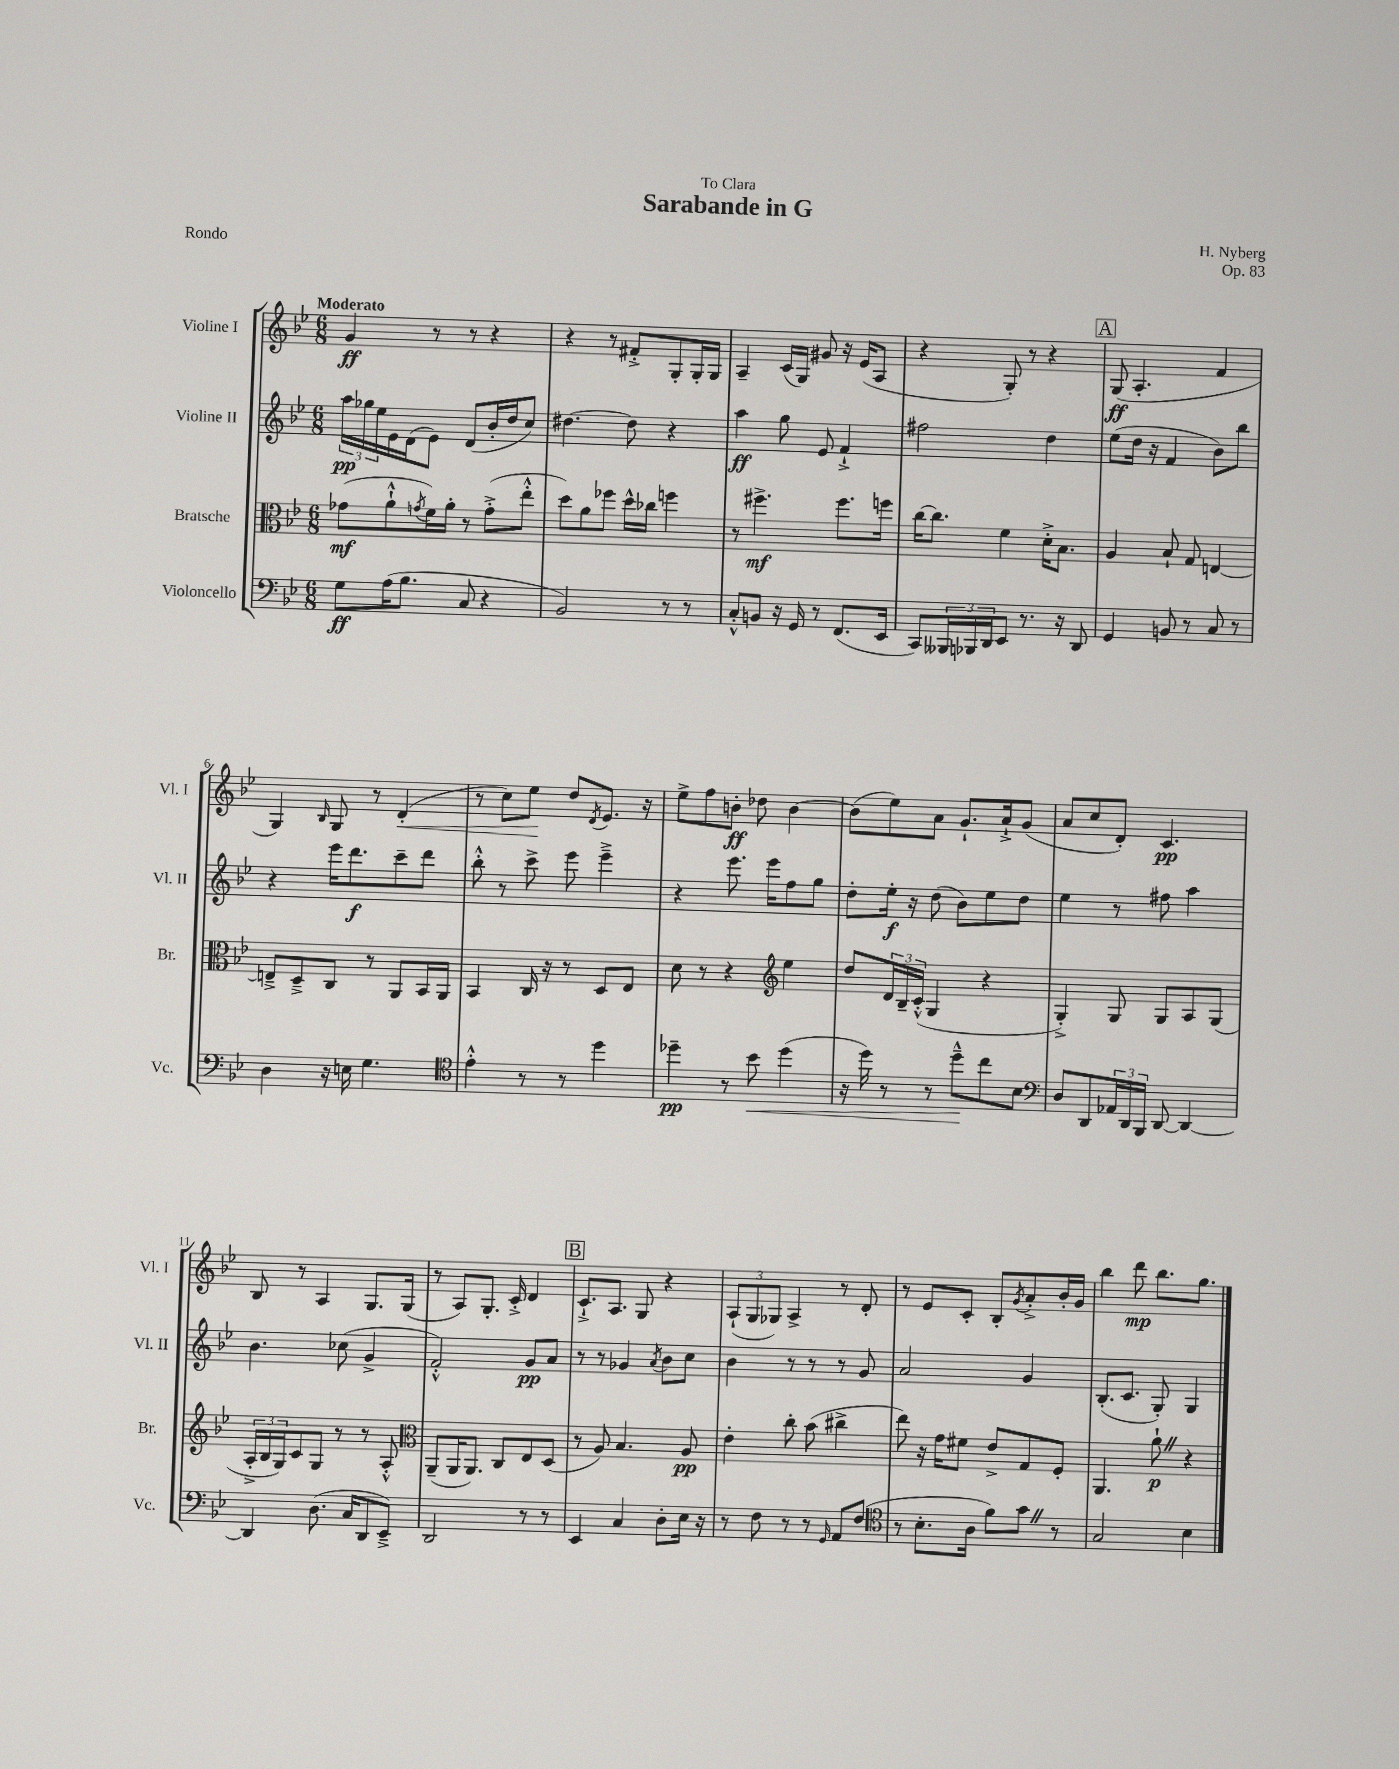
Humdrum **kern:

**kern	**dynam	**kern	**dynam	**kern	**dynam	**kern	**dynam
*part4	*part4	*part3	*part3	*part2	*part2	*part1	*part1
*staff4	*staff4	*staff3	*staff3	*staff2	*staff2	*staff1	*staff1
*I"Violoncello	*	*I"Bratsche	*	*I"Violine II	*	*I"Violine I	*
*I'Vc.	*	*I'Br.	*	*I'Vl. II	*	*I'Vl. I	*
*clefF4	*	*clefC3	*	*clefG2	*	*clefG2	*
*k[b-e-]	*	*k[b-e-]	*	*k[b-e-]	*	*k[b-e-]	*
*M6/8	*	*M6/8	*	*M6/8	*	*M6/8	*
=1	=1	=1	=1	=1	=1	=1	=1
!	!	!	!	!	!	!LO:TX:a:B:t=Moderato	!
8G\L	ff	(8g-X\L	mf	24aa\LL	pp	4g/	ff
.	.	.	.	24gg-X\	.	.	.
.	.	.	.	24ee-\	.	.	.
(16A\K	.	8a`^^\	.	16e-\	.	.	.
8.B-\J	.	.	.	(16d\J	.	.	.
.	.	8qgn/	.	.	.	.	.
.	.	16f\L)	.	8e-\J)	.	8r	.
.	.	16a'\JJ	.	.	.	.	.
8C/	.	8r	.	(8d/L	.	8r	.
4r	.	(8g'^\L	.	16b-'/L	.	4r	.
.	.	.	.	16dd/J	.	.	.
.	.	8ee-'^^\J	.	8cc/J)	.	.	.
=2	=2	=2	=2	=2	=2	=2	=2
2BB-/)	.	8dd\L)	.	[4.dd#X\	.	4r	.
.	.	8a\	.	.	.	.	.
.	.	8ff-X\J	.	.	.	8r	.
.	.	16dd^^\LL	.	8dd#\]	.	8f#X'^/L	.
.	.	16cc-X\JJ	.	.	.	.	.
8r	.	4ffn\	.	4r	.	8G'/	.
8r	.	.	.	.	.	16G'/L	.
.	.	.	.	.	.	16G/JJ	.
=3	=3	=3	=3	=3	=3	=3	=3
8C'^^/L	.	8r	.	4aa\	ff	4A~/	.
8BBn/J	.	4.ff#X^\	mf	.	.	.	.
16r	.	.	.	8gg\	.	(16c/LL	.
16GG/	.	.	.	.	.	16G/JJ)	.
8r	.	.	.	8e-/	.	8g#X/	.
(8.FF/L	.	8.ff#\L	.	4f`^/	.	16r	.
.	.	.	.	.	.	(16e-/KL	.
.	.	.	.	.	.	8A/J	.
16EE-/Jk	.	16ffn\Jk	.	.	.	.	.
=4	=4	=4	=4	=4	=4	=4	=4
8CC/L)	.	[16cc\KL	.	2ff#X\	.	4r	.
.	.	8.cc\J]	.	.	.	.	.
24BBB--X/L	.	.	.	.	.	.	.
24BBB-X/	.	.	.	.	.	.	.
24DD/J	.	.	.	.	.	.	.
8EE-/J	.	4f\	.	.	.	8G'/)	.
8.r	.	.	.	.	.	8r	.
.	.	16d'^\KL	.	4dd\	.	4r	.
16r	.	8.B-\J	.	.	.	.	.
8DD/	.	.	.	.	.	.	.
!!LO:REH:place=s1:t=A
=5	=5	=5	=5	=5	=5	=5	=5
4GG/	.	4A/	.	(8ee-\L	.	(8G/	ff
.	.	.	.	16dd\Jk	.	4.A'/	.
.	.	.	.	16r	.	.	.
8BBn/	.	8B-`/	.	4f/	.	.	.
8r	.	8G/	.	.	.	.	.
8C/	.	[4En/	.	8b-\L)	.	4f/	.
8r	.	.	.	8bb-\J	.	.	.
!!LO:LB:g=z
=6	=6	=6	=6	=6	=6	=6	=6
4D\	.	8En~^/L]	.	4r	.	4G/)	.
.	.	8D~^/	.	.	.	.	.
.	.	.	.	.	.	16qqB-/	.
16r	.	8C/J	.	16eee-\KL	.	8G/	.
16En\	.	.	.	8.ddd\	f	.	.
4.G\	.	8r	.	.	.	8r	.
!	!	!	!	!	!	!	!LO:HP:b
.	.	8AA/L	.	8ccc~\	.	(4d'/	<
.	.	16BB-/L	.	8ddd\J	.	.	.
.	.	16AA/JJ	.	.	.	.	.
=7	=7	=7	=7	=7	=7	=7	=7
*clefC4	*	*	*	*	*	*	*
4e-'^^\	.	4BB-/	.	8bb-'^^\	.	8r	.
.	.	.	.	8r	.	8cc\L)	.
8r	.	16C/	.	8ccc^\	.	8ee-\J	.
.	.	16r	.	.	.	.	.
8r	.	8r	.	8eee-\	.	8dd/L	[
.	.	.	.	.	.	8qd/	.
4dd\	.	8D/L	.	4eee-~^\	.	8.e-/J	.
.	.	8E-/J	.	.	.	.	.
.	.	.	.	.	.	16r	.
=8	=8	=8	=8	=8	=8	=8	=8
4dd-X~\	pp	8d\	.	4r	.	8ee-^\L	.
.	.	8r	.	.	.	8ff\	.
8r	.	4r	.	8.eee-\	.	8bn'\J	ff
!	!LO:HP:b	!	!	!	!	!	!
8b-\	<	.	.	.	.	8dd-X\	.
.	.	.	.	16eee-\KL	.	.	.
*	*	*clefG2	*	*	*	*	*
(4dd-\	.	4ee-\	.	8ff\	.	[4b\	.
.	.	.	.	8gg\J	.	.	.
=9	=9	=9	=9	=9	=9	=9	=9
16r	.	8dd/L	.	8dd'\L	.	(8b\L]	.
16dd\)	.	.	.	.	.	.	.
8r	.	24d/L	.	16ee-'\Jk	f	8ee-\)	.
.	.	24B-~/	.	.	.	.	.
.	.	.	.	16r	.	.	.
.	.	(24c'^^/JJ	.	.	.	.	.
8r	.	4G/	.	(8dd\	.	8a\J	.
8dd~^^\L	.	.	.	8b-\L)	.	8.g`/L	.
8cc\	[	4r	.	8ee-\	.	.	.
.	.	.	.	.	.	16a`^/k	.
8B-\J	.	.	.	8dd\J	.	(8g/J	.
=10	=10	=10	=10	=10	=10	=10	=10
*clefF4	*	*	*	*	*	*	*
8D/L	.	4G'^/)	.	4ee-\	.	8a/L	.
8DD/	.	.	.	.	.	8cc/	.
24AA-X/L	.	8G/	.	8r	.	8d'/J)	.
24DD/	.	.	.	.	.	.	.
24BBB-/JJ	.	.	.	.	.	.	.
[8DD/	.	8G/L	.	8ff#X\	.	4.c/	pp
4DD/_	.	8A/	.	4aa\	.	.	.
.	.	(8G/J	.	.	.	.	.
!!LO:LB:g=z
=11	=11	=11	=11	=11	=11	=11	=11
4DD/]	.	24A'^/LL	.	4.b-\	.	8B-/	.
.	.	24B-/	.	.	.	.	.
.	.	24G/J)	.	.	.	.	.
.	.	8c/	.	.	.	8r	.
(8.D\	.	8G/J	.	.	.	4A/	.
.	.	8r	.	(8cc-X\	.	.	.
16C/KL	.	.	.	.	.	.	.
8DD/	.	8r	.	4g^/	.	8.G/L	.
8EE-~^/J)	.	8A'^^/	.	.	.	.	.
.	.	.	.	.	.	(16G/Jk	.
=12	=12	=12	=12	=12	=12	=12	=12
*	*	*clefC3	*	*	*	*	*
2DD/	.	(8AA~/L	.	2f'^^/)	.	8r	.
.	.	16AA/K	.	.	.	8A/L)	.
.	.	8.AA/J)	.	.	.	.	.
.	.	.	.	.	.	8.G'/J	.
.	.	8C/L	.	.	.	.	.
.	.	.	.	.	.	16c'^/	.
8r	.	8E-/	.	8g/L	pp	4d/	.
8r	.	(8D/J	.	8a/J	.	.	.
!!LO:REH:place=s1:t=B
=13	=13	=13	=13	=13	=13	=13	=13
4EE-/	.	8r	.	8r	.	8.c`^/L	.
.	.	8A/)	.	8r	.	.	.
.	.	.	.	.	.	8.A/J	.
4C/	.	4.B-/	.	4g-X/	.	.	.
.	.	.	.	.	.	8G/	.
.	.	.	.	8qa/	.	.	.
8D'\L	.	.	.	8b-\L	.	4r	.
16E-\Jk	.	8A/	pp	8cc\J	.	.	.
16r	.	.	.	.	.	.	.
=14	=14	=14	=14	=14	=14	=14	=14
8r	.	4e-'\	.	4b-\	.	(12A`/L	.
.	.	.	.	.	.	12G/	.
8F\	.	.	.	.	.	.	.
.	.	.	.	.	.	12G-X/J)	.
8r	.	8cc'\	.	8r	.	4A^/	.
8r	.	(8b-\	.	8r	.	.	.
16qqGG/	.	.	.	.	.	.	.
8AA/L	.	4cc#X^\	.	8r	.	8r	.
(8F/J	.	.	.	8g/	.	8d'/	.
=15	=15	=15	=15	=15	=15	=15	=15
*clefC4	*	*	*	*	*	*	*
8r	.	8ee-\)	.	2a/	.	8r	.
8.B-'\L	.	16r	.	.	.	8e-/L	.
.	.	16g\KL	.	.	.	.	.
.	.	8f#X\J	.	.	.	8c'/J	.
16A\Jk	.	.	.	.	.	.	.
8f\L)	.	8e-^/L	.	.	.	8B-'/L	.
.	.	.	.	.	.	8qg/	.
8gZ\J	.	8G/	.	4g/	.	8a'^/	.
8r	.	8F'/J	.	.	.	16b-'/L	.
.	.	.	.	.	.	16g/JJ	.
=16	=16	=16	=16	=16	=16	=16	=16
2G/	.	4.AA/	.	(8.B-'/L	.	4bb-\	.
.	.	.	.	8.c/J	.	.	.
.	.	.	.	.	.	8ddd\	mp
.	.	8a`Z\	p	8G'/)	.	8.bb-\L	.
4B-\	.	4r	.	4G/	.	.	.
.	.	.	.	.	.	8.gg\J	.
==	==	==	==	==	==	==	==
*-	*-	*-	*-	*-	*-	*-	*-
